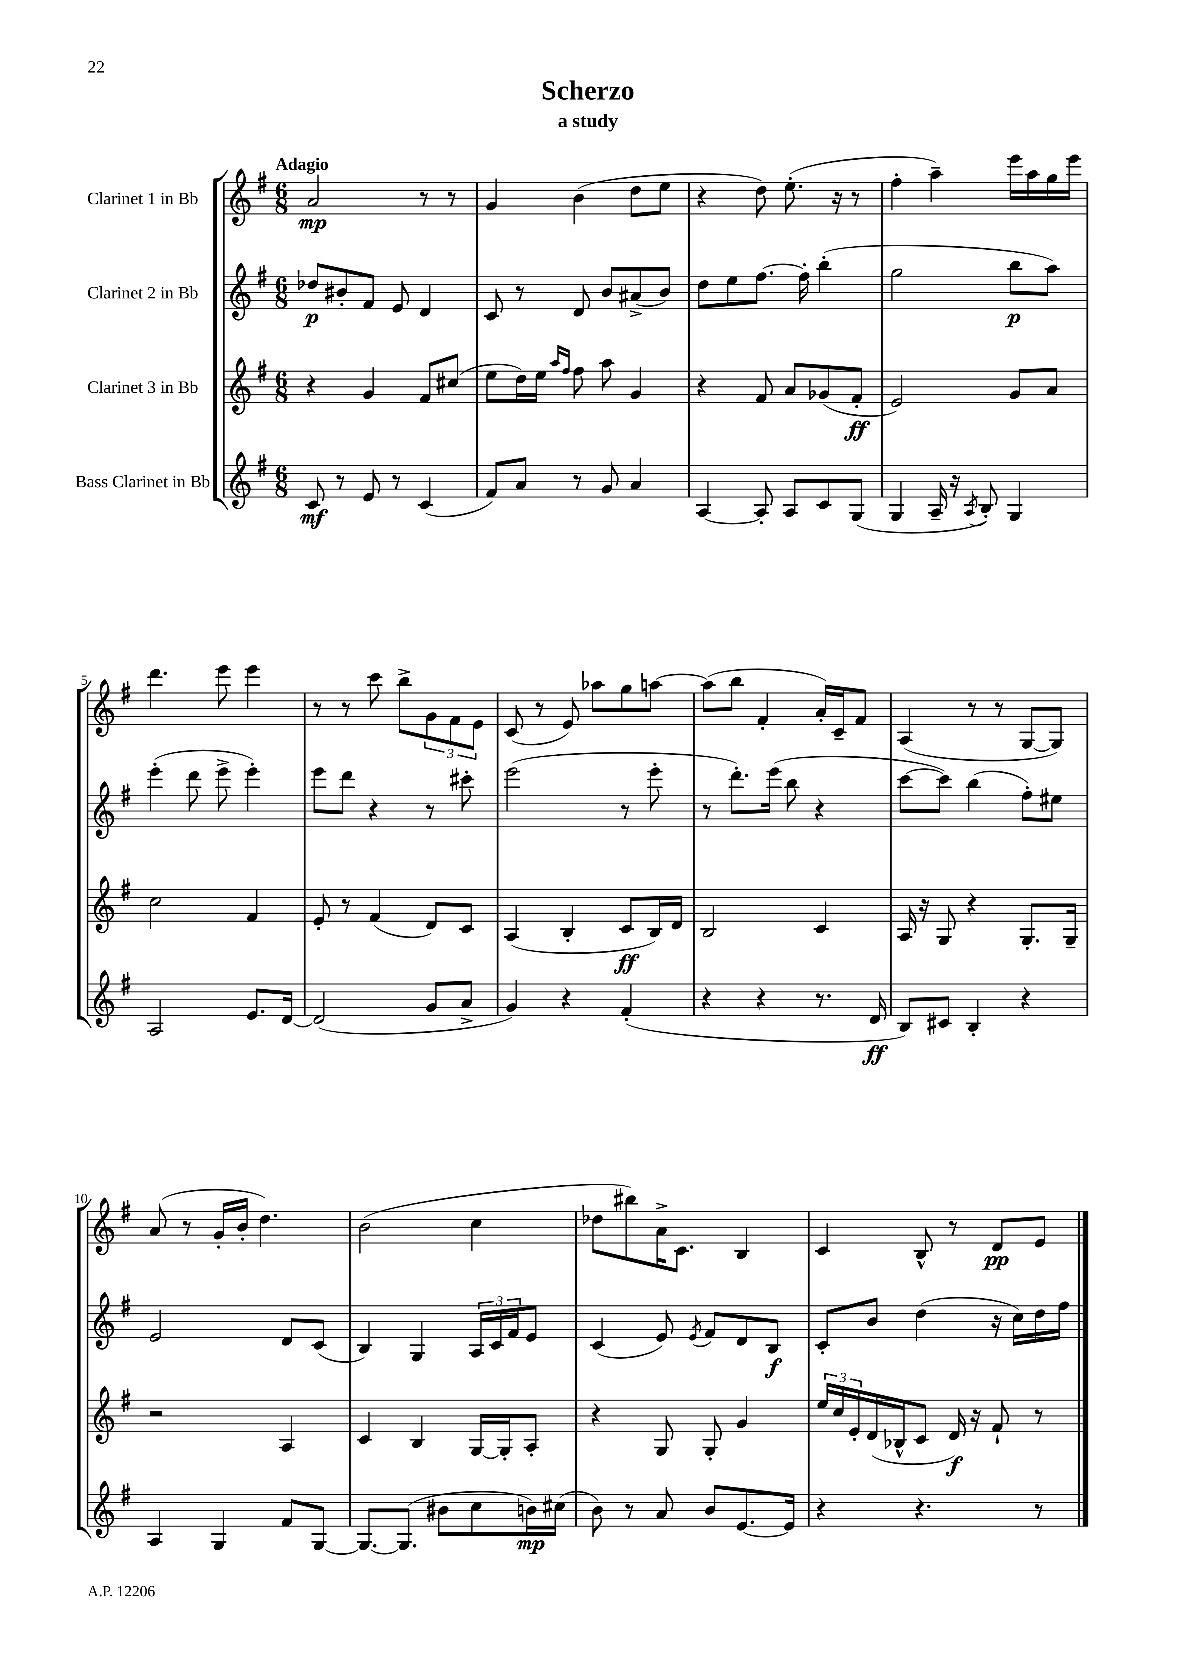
\header { title = "Scherzo" subtitle = "a study" }
<<
\new StaffGroup <<
\new Staff = "s0" \with { instrumentName = "Clarinet 1 in Bb" } {
    \clef treble \key g \major \numericTimeSignature \time 6/8 \tempo "Adagio"
    a'2\mp r8 r8 |
    g'4 b'4( d''8 e''8 |
    r4 d''8) e''8.-.( r16 r8 |
    fis''4-. a''4--) e'''16 a''16 g''16 e'''16 |
    d'''4. e'''8 e'''4 |
    r8 r8 c'''8 b''8-> \tuplet 3/2 { g'8 fis'8 e'8 } |
    c'8( r8 e'8) aes''8 g''8 a''8~ |
    a''8( b''8 fis'4-. a'16-.) c'16-- fis'8 |
    a4( r8 r8 g8~ g8) |
    a'8( r8 g'16-. b'16-. d''4.) |
    b'2( c''4 |
    des''8 bis''8) a'16-> c'8. b4 |
    c'4 b8-^ r8 d'8\pp e'8 \bar "|." |
}
\new Staff = "s1" \with { instrumentName = "Clarinet 2 in Bb" } {
    \clef treble \key g \major \numericTimeSignature \time 6/8
    des''8\p bis'8-. fis'8 e'8 d'4 |
    c'8 r8 d'8 b'8 ais'8->( b'8) |
    d''8 e''8 fis''8.~ fis''16-. b''4-.( |
    g''2 b''8\p a''8) |
    e'''4-.( d'''8 e'''8-> e'''4-.) |
    e'''8 d'''8 r4 r8 cis'''8-. |
    e'''2( r8 e'''8-. |
    r8 d'''8.-.) e'''16( b''8 r4 |
    c'''8~ c'''8) b''4( fis''8-.) eis''8 |
    e'2 d'8 c'8( |
    b4) g4 \tuplet 3/2 { a16 c'16 fis'16 } e'8 |
    c'4( e'8) \acciaccatura { e'8 } fis'8 d'8 b8\f |
    c'8-. b'8 d''4( r16 c''16) d''16 fis''16 \bar "|." |
}
\new Staff = "s2" \with { instrumentName = "Clarinet 3 in Bb" } {
    \clef treble \key g \major \numericTimeSignature \time 6/8
    r4 g'4 fis'8 cis''8( |
    e''8 d''16) e''16 \grace { a''16 fis''16 } fis''8 a''8 g'4 |
    r4 fis'8 a'8 ges'8( fis'8-.\ff |
    e'2) g'8 a'8 |
    c''2 fis'4 |
    e'8-. r8 fis'4( d'8) c'8 |
    a4( b4-. c'8\ff b16) d'16 |
    b2 c'4 |
    a16 r16 g8 r4 g8.-. g16-- |
    r2 a4 |
    c'4 b4 g16~ g16-. a8-. |
    r4 g8 g8-. g'4 |
    \tuplet 3/2 { e''16 c''16 e'16-. } d'16( bes16-^ c'8 d'16\f) r16 fis'8-! r8 \bar "|." |
}
\new Staff = "s3" \with { instrumentName = "Bass Clarinet in Bb" } {
    \clef treble \key g \major \numericTimeSignature \time 6/8
    c'8\mf r8 e'8 r8 c'4( |
    fis'8) a'8 r8 g'8 a'4 |
    a4~ a8-. a8 c'8 g8( |
    g4 a16-- r16 \acciaccatura { a8 } b8-.) g4 |
    a2 e'8. d'16~ |
    d'2( g'8 a'8-> |
    g'4) r4 fis'4-.( |
    r4 r4 r8. d'16\ff |
    b8) cis'8 b4-. r4 |
    a4 g4 fis'8 g8~ |
    g8.~ g8.( bis'8 c''8 b'16\mp) cis''16( |
    b'8) r8 a'8 b'8 e'8.~ e'16 |
    r4 r4. r8 \bar "|." |
}
>>
>>
